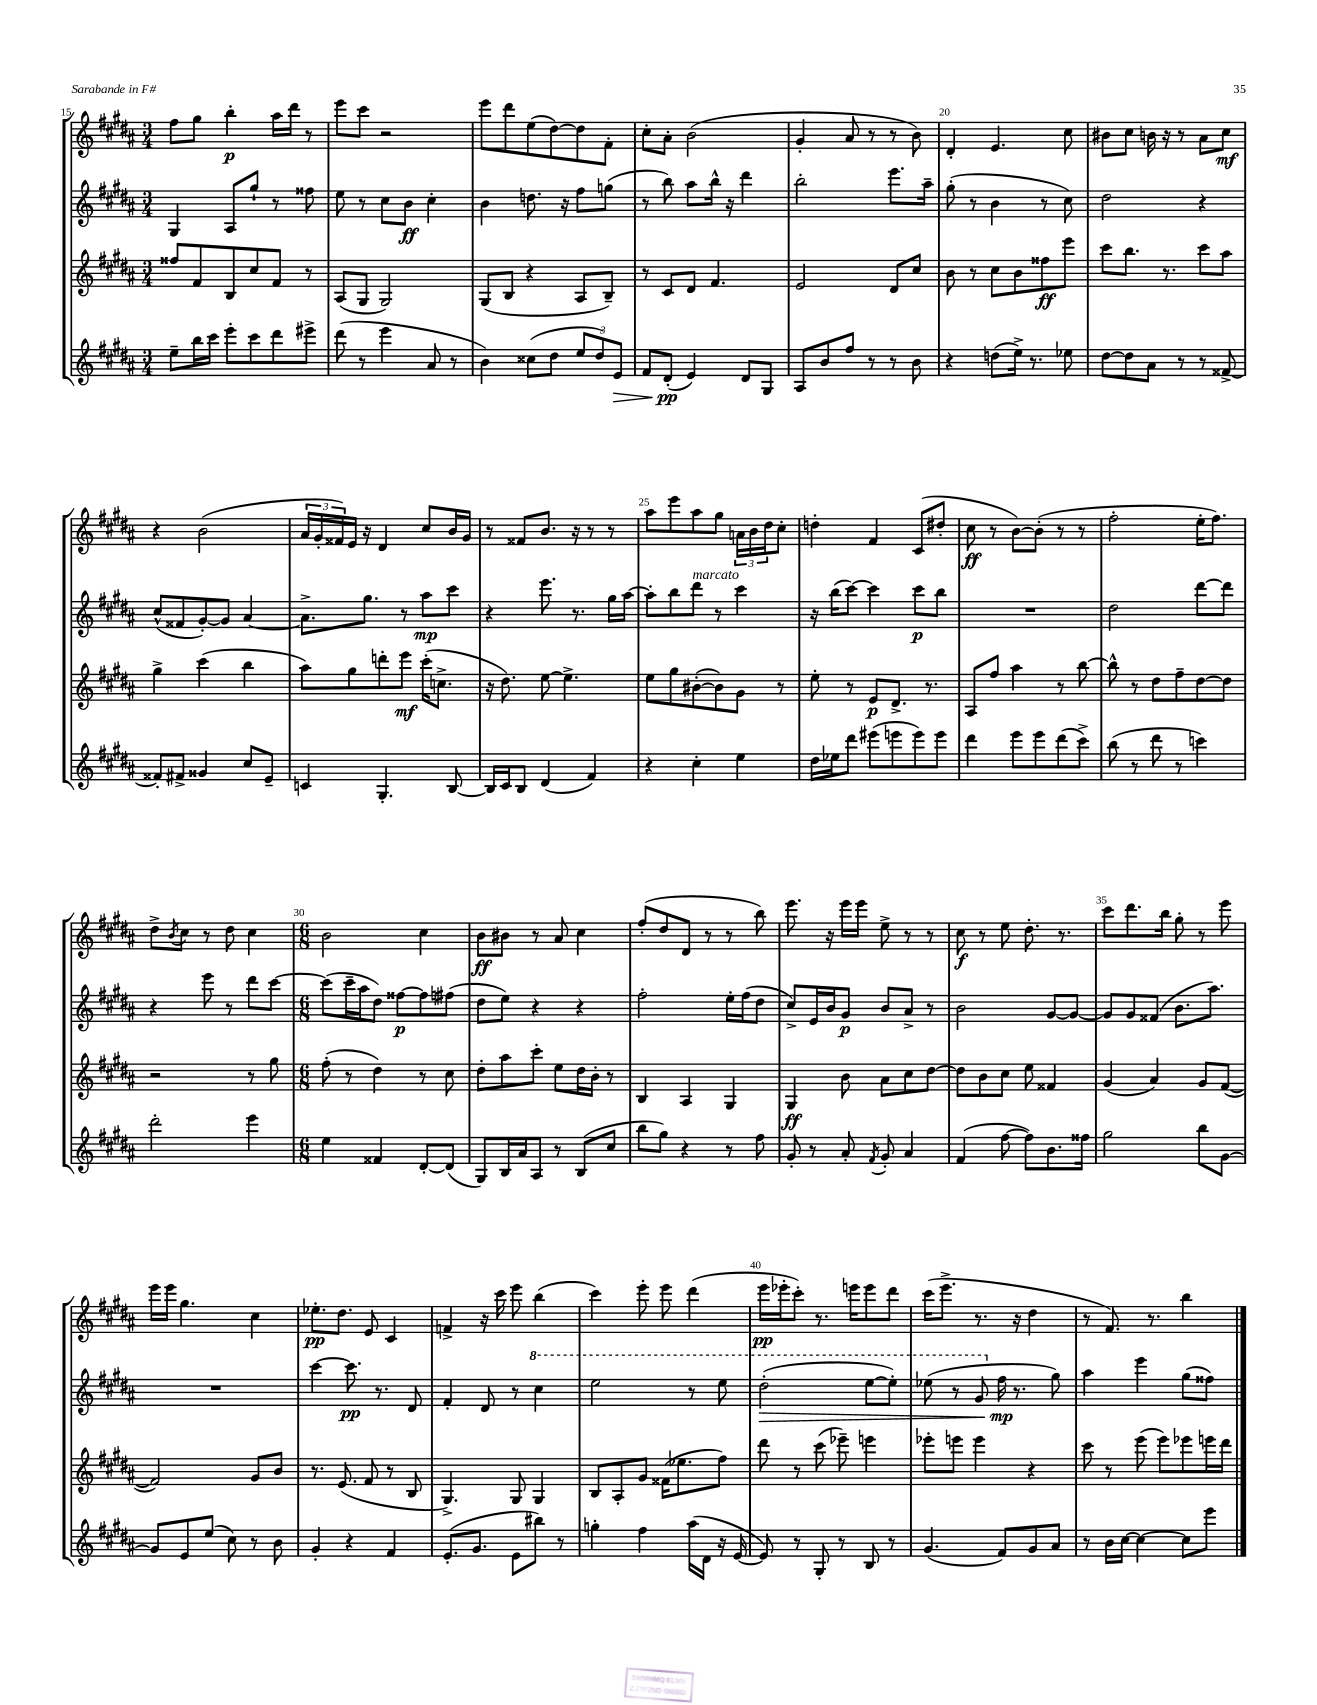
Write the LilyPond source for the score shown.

<<
\new StaffGroup <<
\new Staff = "s0" {
    \clef treble \key b \major \numericTimeSignature \time 3/4
    fis''8 gis''8 b''4-.\p ais''16 dis'''16 r8 |
    e'''8 cis'''8 r2 |
    e'''8 dis'''8 e''8( dis''8~) dis''8 fis'8-. |
    cis''8-. ais'8-. b'2( |
    gis'4-. ais'8 r8 r8 b'8) |
    dis'4-. e'4. cis''8 |
    bis'8 cis''8 b'16 r16 r8 ais'8 cis''8\mf |
    r4 b'2( |
    \tuplet 3/2 { ais'16 gis'16-. fisis'16) } e'16 r16 dis'4 cis''8 b'16 gis'16 |
    r8 fisis'8 b'8. r16 r8 r8 |
    ais''8 e'''8 ais''8 gis''8 \tuplet 3/2 { a'16 b'16 dis''16 } cis''8-. |
    d''4-. fis'4 cis'8( dis''8-. |
    cis''8\ff r8 b'8~) b'8-.( r8 r8 |
    fis''2-. e''16-. fis''8.) |
    dis''8-> \acciaccatura { b'8 } cis''8 r8 dis''8 cis''4 |
    \numericTimeSignature \time 6/8 b'2 cis''4 |
    b'8\ff bis'8 r8 ais'8 cis''4 |
    fis''8-.( dis''8 dis'8 r8 r8 b''8) |
    e'''8. r16 e'''16 e'''16 e''8-> r8 r8 |
    cis''8\f r8 e''8 dis''8.-. r8. |
    cis'''8 dis'''8. b''16 gis''8-. r8 e'''8 |
    e'''16 e'''16 gis''4. cis''4 |
    ees''8.-.\pp dis''8. e'8 cis'4 |
    f'4-> r16 cis'''16 e'''8 b''4( |
    cis'''4) e'''8-. e'''8 dis'''4( |
    e'''16\pp ees'''16-. cis'''8-.) r8. e'''16 e'''8 dis'''8 |
    cis'''16( e'''8.-> r8. r16 dis''4 |
    r8 fis'8.) r8. b''4 \bar "|." |
}
\new Staff = "s1" {
    \clef treble \key b \major \numericTimeSignature \time 3/4
    gis4 ais8 gis''8-! r8 fisis''8 |
    e''8 r8 cis''8 b'8\ff cis''4-. |
    b'4 d''8. r16 fis''8 g''8( |
    r8 b''8) ais''8 b''16-^ r16 dis'''4 |
    b''2-. e'''8. ais''16-- |
    gis''8-.( r8 b'4 r8 cis''8) |
    dis''2 r4 |
    cis''8-^( fisis'8 gis'8~-.) gis'8 ais'4~ |
    ais'8.-> gis''8. r8 ais''8\mp cis'''8 |
    r4 e'''8. r8. gis''16 ais''16~ |
    ais''8-. b''8 dis'''8^\markup { \italic "marcato" } r8 cis'''4 |
    r16 b''16( cis'''8~) cis'''4 cis'''8\p b''8 |
    R2. |
    dis''2 dis'''8~ dis'''8 |
    r4 e'''8 r8 dis'''8 cis'''8~ |
    \numericTimeSignature \time 6/8 cis'''8( cis'''16-- ais''16 dis''8) fisis''8~\p fisis''8 fis''8( |
    dis''8 e''8) r4 r4 |
    fis''2-. e''16-. fis''16( dis''8 |
    cis''8->) e'16 b'16 gis'8\p b'8 ais'8-> r8 |
    b'2 gis'8~ gis'8~ |
    gis'8 gis'8 fisis'8( b'8. ais''8.) |
    R2. |
    cis'''4~ cis'''8.\pp r8. dis'8 |
    fis'4-. dis'8 r8 \ottava #1 cis'''4 |
    e'''2 r8 e'''8 |
    dis'''2-.\>( e'''8~ e'''8-.) |
    ees'''8( r8 gis''8 \ottava #0 fis''16\mp\! r8. gis''8) |
    ais''4 e'''4 gis''8( fisis''8) \bar "|." |
}
\new Staff = "s2" {
    \clef treble \key b \major \numericTimeSignature \time 3/4
    fisis''8 fis'8 b8 cis''8 fis'8 r8 |
    ais8( gis8 gis2) |
    gis8( b8 r4 ais8 b8--) |
    r8 cis'8 dis'8 fis'4. |
    e'2 dis'8 cis''8 |
    b'8 r8 cis''8 b'8 fisis''8\ff e'''8 |
    cis'''8 b''8. r8. cis'''8 ais''8 |
    gis''4-> cis'''4( b''4 |
    ais''8) gis''8 d'''8-. e'''8\mf cis'''16-.( c''8.-> |
    r16 dis''8.) e''8~ e''4.-> |
    e''8 gis''8 bis'8~-.( bis'8) gis'8 r8 |
    e''8-. r8 e'8\p dis'8.-> r8. |
    ais8 fis''8 ais''4 r8 b''8~ |
    b''8-^ r8 dis''8 fis''8-- dis''8~ dis''8 |
    r2 r8 gis''8 |
    \numericTimeSignature \time 6/8 fis''8-.( r8 dis''4) r8 cis''8 |
    dis''8-. ais''8 cis'''8-. e''8 dis''16 b'16-. r8 |
    b4 ais4 gis4 |
    gis4\ff b'8 ais'8 cis''8 dis''8~ |
    dis''8 b'8 cis''8 e''8 fisis'4 |
    gis'4( ais'4) gis'8 fis'8~( |
    fis'2) gis'8 b'8 |
    r8. e'8.( fis'8 r8 b8 |
    gis4.->) gis8 gis4 |
    b8 ais8-. gis'8 fisis'16( ees''8. fis''8) |
    dis'''8 r8 cis'''8( ees'''8--) e'''4 |
    ees'''8-. e'''8 e'''4 r4 |
    cis'''8 r8 e'''8( e'''8) ees'''8 e'''16 dis'''16 \bar "|." |
}
\new Staff = "s3" {
    \clef treble \key b \major \numericTimeSignature \time 3/4
    e''8-- b''16 cis'''16 e'''8-. cis'''8 dis'''8 eis'''8-> |
    dis'''8( r8 e'''4 ais'8 r8 |
    b'4) cisis''8( dis''8 \tuplet 3/2 { e''8 dis''8) e'8\> } |
    fis'8 dis'8-.\pp\!( e'4) dis'8 gis8 |
    ais8 b'8 fis''8 r8 r8 b'8 |
    r4 d''8( e''16->) r8. ees''8 |
    dis''8~ dis''8 ais'8 r8 r8 fisis'8~-> |
    fisis'8-. fis'8-> gisis'4 cis''8 e'8-- |
    c'4 gis4.-. b8~ |
    b16 cis'16 b8 dis'4( fis'4) |
    r4 cis''4-. e''4 |
    dis''16 ees''16 dis'''8 eis'''8( e'''8 e'''8) e'''8 |
    dis'''4 e'''8 e'''8 dis'''8( cis'''8->) |
    b''8( r8 dis'''8 r8 c'''4) |
    dis'''2-. e'''4 |
    \numericTimeSignature \time 6/8 e''4 fisis'4 dis'8~-. dis'8( |
    gis8) b16 ais'16 ais8 r8 b8( cis''8 |
    b''8 gis''8) r4 r8 fis''8 |
    gis'8-. r8 ais'8-. \acciaccatura { fis'8 } gis'8-. ais'4 |
    fis'4( fis''8~ fis''8) b'8. fisis''16 |
    gis''2 b''8 gis'8~ |
    gis'8 e'8 e''8( cis''8) r8 b'8 |
    gis'4-. r4 fis'4 |
    e'8.-.( gis'8. e'8 bis''8) r8 |
    g''4-. fis''4 ais''16( dis'16 r16 e'16~ |
    e'8) r8 gis8-. r8 b8 r8 |
    gis'4.( fis'8) gis'8 ais'8 |
    r8 b'16 cis''16~ cis''4~ cis''8 e'''8 \bar "|." |
}
>>
>>
\layout { \context { \Score currentBarNumber = #15 \override BarNumber.break-visibility = ##(#f #t #t) barNumberVisibility = #(every-nth-bar-number-visible 5) } }
